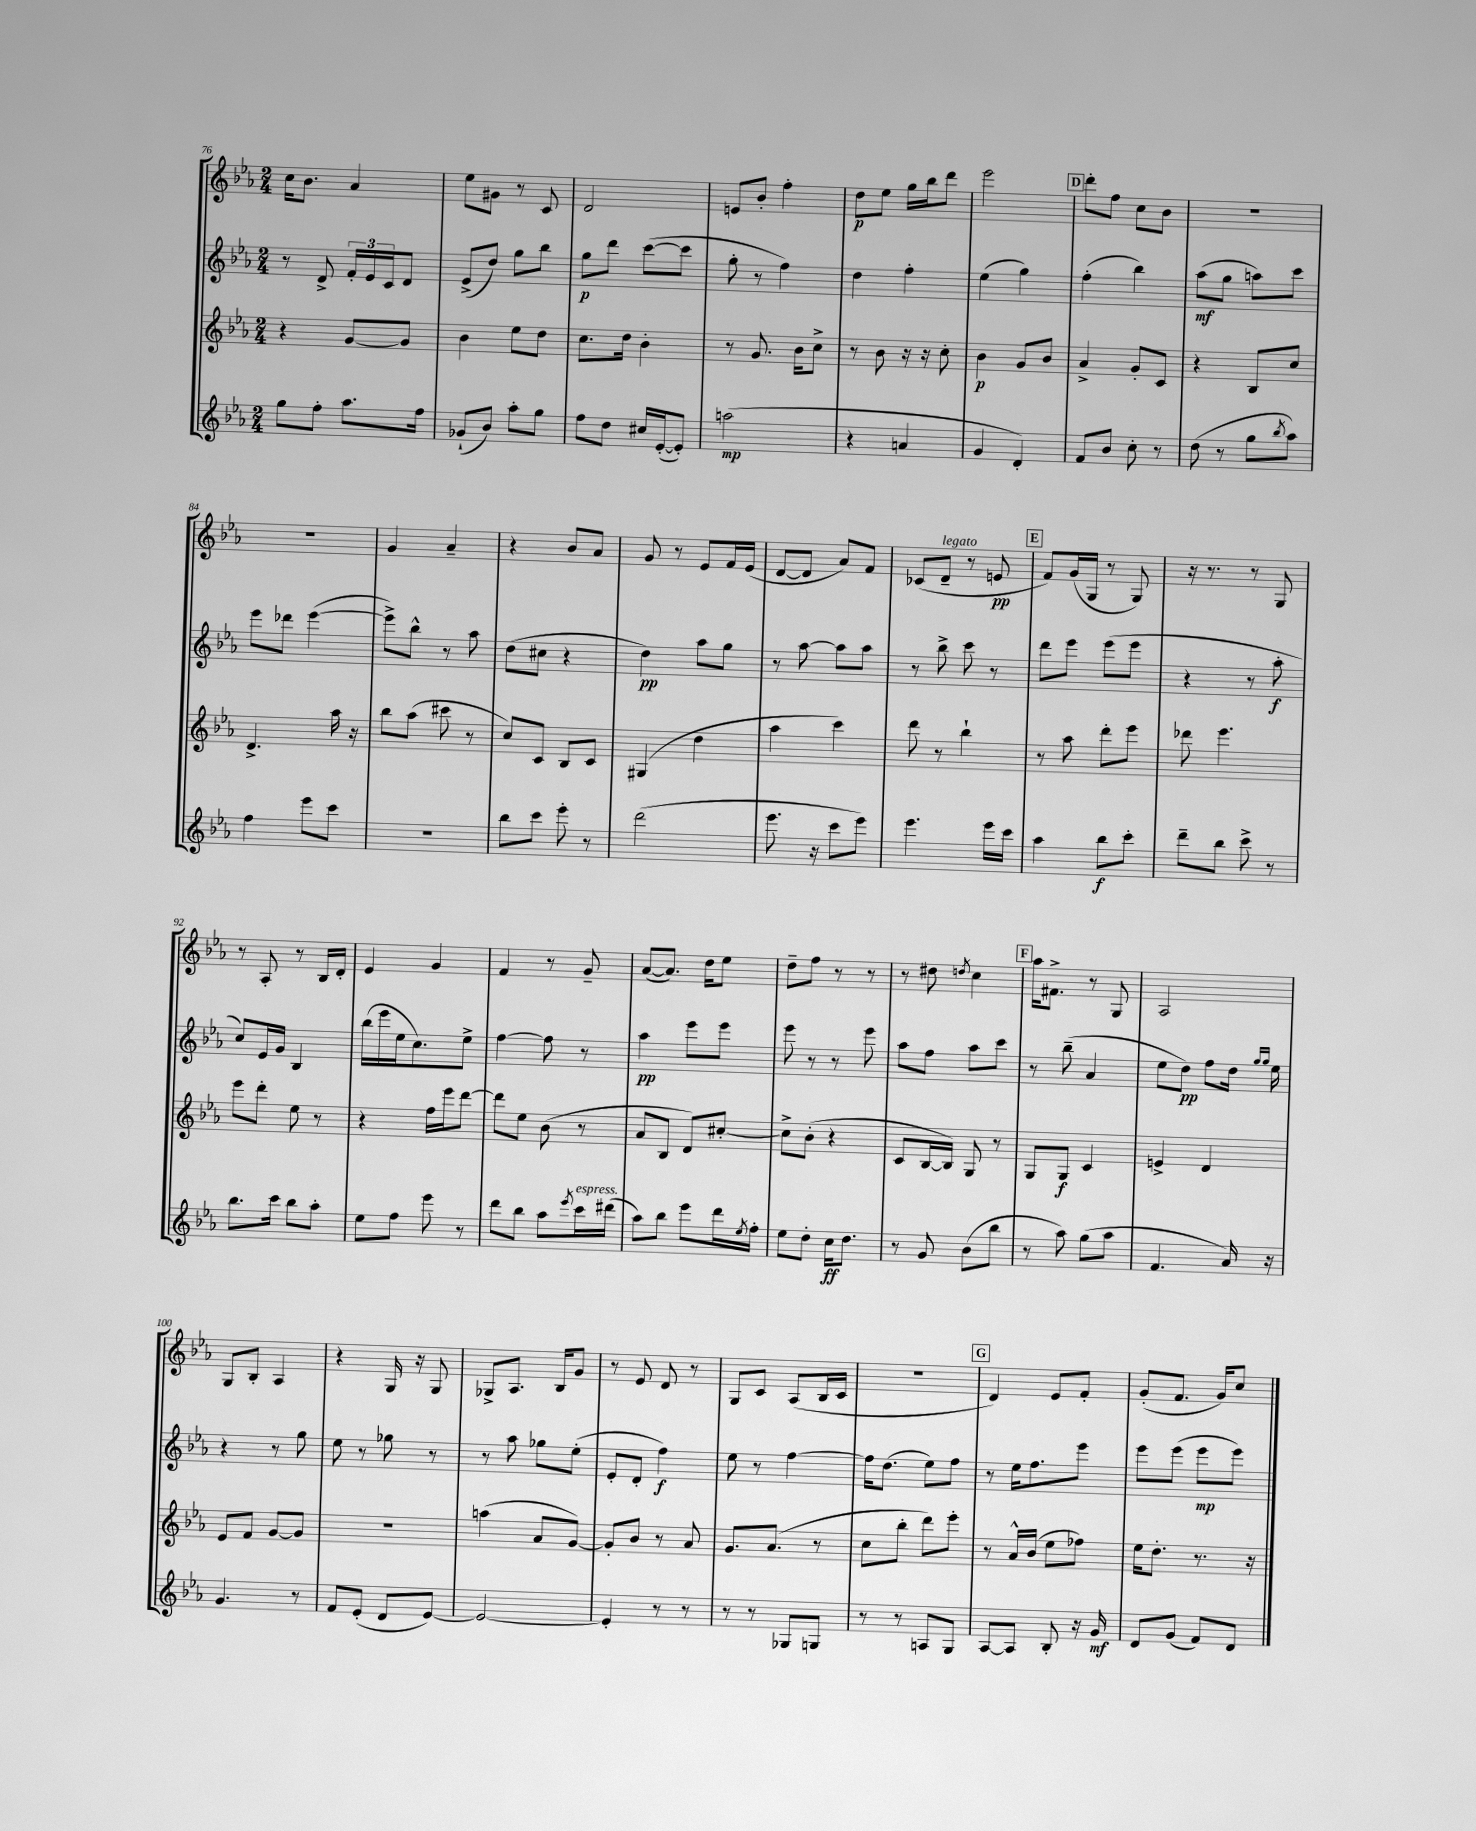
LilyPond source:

<<
\new StaffGroup <<
\new Staff = "s0" {
    \clef treble \key ees \major \numericTimeSignature \time 2/4
    c''16 bes'8. aes'4 |
    ees''8 gis'8 r8 c'8 |
    d'2 |
    e'8 bes'8-. f''4-. |
    d''8\p ees''8 g''16 bes''16 d'''8 |
    ees'''2 |
    \mark \markup { \box "D" } d'''8-. f''8 c''8 bes'8 |
    R2 |
    R2 |
    g'4 aes'4-- |
    r4 bes'8 aes'8 |
    g'8 r8 ees'8 f'16 ees'16( |
    d'8~ d'8 aes'8) f'8 |
    ces'8( d'8--^\markup { \italic "legato" } r8 e'8\pp |
    \mark \markup { \box "E" } f'8) g'16( g16 r8 g8) |
    r16 r8. r8 g8 |
    r8 aes8-. r8 bes16 d'16-. |
    ees'4 g'4 |
    f'4 r8 g'8-- |
    aes'8~( aes'8.) d''16 ees''8 |
    d''8-- f''8 r8 r8 |
    r8 dis''8 \acciaccatura { d''8 } c''4 |
    \mark \markup { \box "F" } aes''16 fis'8.-> r8 g8 |
    aes2 |
    g8 bes8-. aes4 |
    r4 g16 r16 g8 |
    ges8-> aes8. bes16 g'8 |
    r8 ees'8 d'8 r8 |
    g8 c'8 aes8( bes16 c'16 |
    R2 |
    \mark \markup { \box "G" } d'4) ees'8 f'8-. |
    g'8-.( f'8. g'16) c''8 \bar "|." |
}
\new Staff = "s1" {
    \clef treble \key ees \major \numericTimeSignature \time 2/4
    r8 d'8-> \tuplet 3/2 { f'16-. ees'16 c'16 } d'8 |
    ees'8->( d''8) g''8 bes''8 |
    g''8\p d'''8 c'''8~( c'''8 |
    g''8-. r8 f''4) |
    d''4 f''4-. |
    ees''4( g''4) |
    \mark \markup { \box "D" } f''4-.( bes''4) |
    aes''8\mf( g''8 a''8) c'''8 |
    ees'''8 des'''8 ees'''4~( |
    ees'''8->) bes''8-^ r8 aes''8 |
    d''8( cis''8 r4 |
    d''4\pp) aes''8 g''8 |
    r8 aes''8~ aes''8 aes''8 |
    r8 bes''8-> c'''8 r8 |
    \mark \markup { \box "E" } d'''8 ees'''8 ees'''8( ees'''8 |
    r4 r8 aes''8-.\f |
    c''8) ees'16 g'16 bes4 |
    bes''16( ees'''16 ees''16 c''8.) ees''8-> |
    f''4~ f''8 r8 |
    aes''4\pp ees'''8 ees'''8 |
    ees'''8 r8 r8 ees'''8 |
    aes''8 f''8 aes''8 c'''8 |
    \mark \markup { \box "F" } r8 bes''8--( aes'4 |
    ees''8 d''8\pp) f''8 d''16 \grace { g''16 g''16 } ees''16 |
    r4 r8 g''8 |
    ees''8 r8 ges''8 r8 |
    r8 aes''8 ges''8 ees''8-.( |
    ees'8-. d'8-. f''4\f) |
    ees''8 r8 f''4~ |
    f''16 d''8.( ees''8) f''8 |
    \mark \markup { \box "G" } r8 ees''16 f''8. ees'''8 |
    ees'''8 ees'''8( ees'''8\mp ees'''8) \bar "|." |
}
\new Staff = "s2" {
    \clef treble \key ees \major \numericTimeSignature \time 2/4
    r4 g'8~ g'8 |
    bes'4 ees''8 d''8 |
    c''8. d''16 bes'4-. |
    r8 g'8. bes'16 c''8-> |
    r8 bes'8 r16 r16 c''8-. |
    bes'4\p g'8 bes'8 |
    \mark \markup { \box "D" } aes'4-> g'8-. c'8 |
    r4 bes8 c''8 |
    d'4.-> aes''16 r16 |
    bes''8 aes''8( cis'''8 r8 |
    c''8) c'8 bes8 c'8 |
    gis4( d''4 |
    aes''4 c'''4) |
    d'''8 r8 bes''4-! |
    \mark \markup { \box "E" } r8 aes''8 d'''8-. ees'''8 |
    des'''8 ees'''4. |
    ees'''8 d'''8-. ees''8 r8 |
    r4 f''16 ees'''16 d'''8~ |
    d'''8 ees''8 bes'8( r8 |
    aes'8 bes8 d'8) cis''8~-. |
    cis''8-> bes'8-.( r4 |
    c'8 bes16~ bes16) g8 r8 |
    \mark \markup { \box "F" } g8 g8\f c'4 |
    e'4-> d'4 |
    ees'8 f'8 g'8~ g'8 |
    R2 |
    a''4( aes'8 g'8~) |
    g'8-. bes'8 r8 aes'8 |
    g'8. aes'8.( r8 |
    c''8 bes''8-. d'''8) ees'''8-. |
    \mark \markup { \box "G" } r8 aes'16-^ bes'16( ees''8 fes''8) |
    ees''16 d''8.-. r8. r16 \bar "|." |
}
\new Staff = "s3" {
    \clef treble \key ees \major \numericTimeSignature \time 2/4
    g''8 f''8-. aes''8. f''16 |
    ges'8-!( bes'8) aes''8-. g''8 |
    f''8 d''8 cis''16 ees'16~-.( ees'8-.) |
    a''2\mp( |
    r4 a'4 |
    g'4 d'4-.) |
    \mark \markup { \box "D" } f'8 bes'8 c''8-. r8 |
    d''8( r8 g''8 \acciaccatura { bes''8 } aes''8) |
    f''4 ees'''8 c'''8 |
    r2 |
    bes''8 c'''8 ees'''8-. r8 |
    d'''2( |
    ees'''8. r16 c'''8 ees'''8) |
    ees'''4. ees'''16 c'''16 |
    \mark \markup { \box "E" } aes''4 bes''8\f c'''8-. |
    d'''8-- bes''8 c'''8-> r8 |
    bes''8. c'''16 bes''8 aes''8-. |
    ees''8 f''8 ees'''8 r8 |
    d'''8 bes''8 aes''8 \acciaccatura { ees'''8 } c'''16^\markup { \italic "espress." } dis'''16( |
    aes''8) bes''8 ees'''8 d'''16 \acciaccatura { ees''8 } f''16-. |
    ees''8 d''8-. c''16\ff d''8. |
    r8 g'8 bes'8( bes''8 |
    \mark \markup { \box "F" } r8 aes''8) g''8( aes''8 |
    f'4. aes'16) r16 |
    g'4. r8 |
    f'8 ees'8-.( d'8 ees'8~) |
    ees'2~ |
    ees'4-. r8 r8 |
    r8 r8 ges8 g8 |
    r8 r8 a8 g8 |
    \mark \markup { \box "G" } aes8~ aes8 bes8-. r16 g'16\mf |
    d'8 g'8( f'8) d'8 \bar "|." |
}
>>
>>
\layout { \context { \Score currentBarNumber = #76 } }
